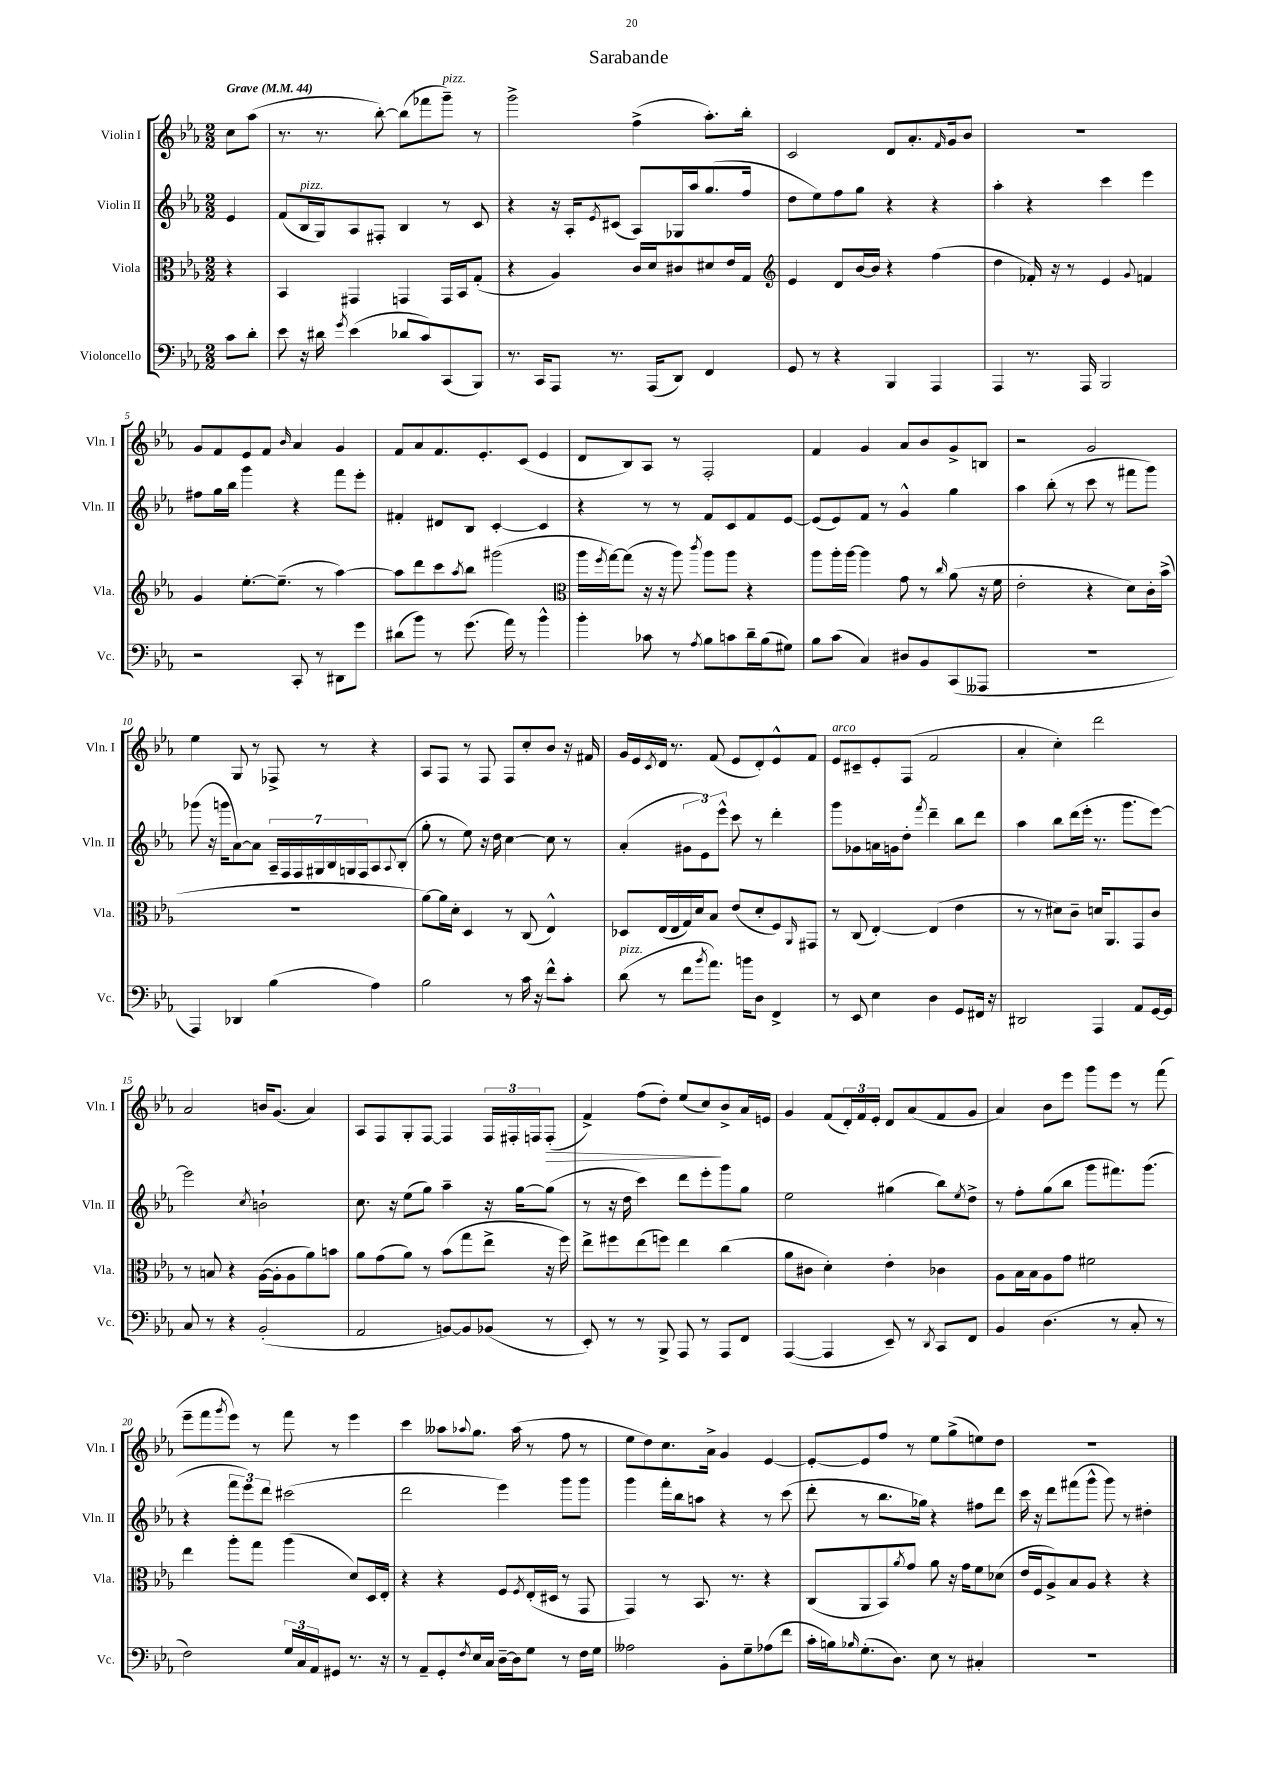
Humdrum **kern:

**kern	**kern	**kern	**kern	**dynam
*part4	*part3	*part2	*part1	*part1
*staff4	*staff3	*staff2	*staff1	*staff1
*I"Violoncello	*I"Viola	*I"Violin II	*I"Violin I	*
*I'Vc.	*I'Vla.	*I'Vln. II	*I'Vln. I	*
*clefF4	*clefC3	*clefG2	*clefG2	*
*k[b-e-a-]	*k[b-e-a-]	*k[b-e-a-]	*k[b-e-a-]	*
*M2/2	*M2/2	*M2/2	*M2/2	*
*MM44	*MM44	*MM44	*MM44	*
=	=	=	=	=
!	!	!	!LO:TX:a:B:t=Grave	!
8c\L	4r	4e-/	8cc\L	.
8d'\J	.	.	(8aa-\J	.
=1	=1	=1	=1	=1
8e-\	4BB-/	(8f/L	8.r	.
!	!	!LO:TX:a:i:t=pizz.	!	!
16r	.	16B-/L	.	.
16d#X\	.	16G/J)	8.r	.
8qg/	.	.	.	.
(4e-\	4GG#X/	8A-/	.	.
.	.	8F#X'/J	[8bb-'\)	.
8d-X/L	4GGn/	4B-/	(8bb-\L]	.
8c/)	.	.	8fff-X\	.
!	!	!	!LO:TX:a:i:t=pizz.	!
(8CC/	16GG/LL	8r	8ggg~\J)	.
.	16BB-/J	.	.	.
8BBB-/J)	(8G'/J	8c/	8r	.
=2	=2	=2	=2	=2
8.r	4r	4r	2ggg^\	.
16CC/KL	.	.	.	.
8AAA-/J	4A-/)	16r	.	.
.	.	16A-'/KL	.	.
.	.	8qe-/	.	.
8.r	.	(8c#X/J	.	.
.	16c/LL	8A-/L)	(4ff^\	.
(16AAA-/KL	16d/J	.	.	.
8DD/J)	8c#X/	16G-X/L	.	.
.	.	16aa-/J	.	.
4FF/	8d#X/	(8.gg/	8.aa-'\L)	.
.	16e-/L	.	.	.
.	16G/JJ	16ff/Jk	16bb-'\Jk	.
=3	=3	=3	=3	=3
*	*clefG2	*	*	*
8GG/	4e-/	8dd\L	2c/	.
8r	.	8ee-\)	.	.
4r	8d/L	8ff\	.	.
.	[16b-/L	8gg\J	.	.
.	16b-/JJ]	.	.	.
4BBB-/	4r	4r	8d/L	.
.	.	.	8.a-'/	.
4AAA-/	(4ff\	4r	.	.
.	.	.	16qqf/	.
.	.	.	16g/k	.
.	.	.	8b-/J	.
=4	=4	=4	=4	=4
4AAA-/	4dd\	4aa-'\	1r	.
8.r	16f-X'/)	4r	.	.
.	16r	.	.	.
.	8r	.	.	.
16AAA-/	.	.	.	.
2BBB-/	4e-/	4ccc\	.	.
.	8qqg/	.	.	.
.	4fn/	4eee-\	.	.
!!LO:LB:g=z
=5	=5	=5	=5	=5
2r	4g/	8ff#X\L	8g/L	.
.	.	16gg\L	8f/	.
.	.	16bb-\JJ	.	.
.	[8.ee-'\L	4ggg\	8e-/	.
.	.	.	8f/J	.
.	(8.ee-~\J]	.	.	.
.	.	.	16qqb-/	.
8CC'/	.	4r	4a-/	.
8r	8r	.	.	.
8DD#X\L	[4aa-\)	8fff\L	4g/	.
8g\J	.	8eee-'\J	.	.
=6	=6	=6	=6	=6
(8d#X\L	8aa-\L]	4f#X'/	8f/L	.
8b-\J)	8ddd\	.	8a-/	.
8r	8ccc\	8d#X/L	8.f/	.
.	8qaa-/	.	.	.
(8.g\	8bb-\J	8B-/J	.	.
.	.	.	8.e-'/	.
.	(2ggg#X\	[4c'/	.	.
16a-\)	.	.	.	.
8r	.	.	(8c/J	.
4b-^^\	.	4c/]	4e-/	.
=7	=7	=7	=7	=7
*	*clefC3	*	*	*
4b-'\	16aa-\LL	4r	8d/L	.
.	8qff/	.	.	.
.	[16gg\J)	.	.	.
.	(8gg\J]	.	8B-/)	.
8c-X\	16r	8r	8A-/J	.
.	16r	.	.	.
8r	8aa-\)	8r	8r	.
8qA-/	8qccc/	.	.	.
8B-\L	8aa-\L	8f/L	2F'/	.
8cn\	8aa-\J	8c/	.	.
16d~\L	4r	8f/	.	.
(16B-\J	.	.	.	.
8G#X\J)	.	[8e-/J	.	.
=8	=8	=8	=8	=8
8B-\L	8aa-\L	(8e-/L]	4f/	.
(8c\J	16aa-'\L	8e-/)	.	.
.	[16aa-\JJ	.	.	.
4C/)	4aa-\]	8f/J	4g/	.
.	.	8r	.	.
8D#X/L	8g\	4g^^/	8a-/L	.
8BB-/	8r	.	8b-/	.
.	16qqcc/	.	.	.
(8CC/	(8a-\	4gg\	8g^/	.
8AAA--X/J	16r	.	8Bn/J	.
.	16f\	.	.	.
=9	=9	=9	=9	=9
1r	2e-'\	4aa-\	2r	.
.	.	(8bb-'\	.	.
.	.	8r	.	.
.	4r	8ccc\	2g/	.
.	.	8r	.	.
.	8d\L)	8fff#X\L	.	.
.	16c'\L	8ggg\J)	.	.
.	(16b-^\JJ	.	.	.
!!LO:LB:g=z
=10	=10	=10	=10	=10
4AAA-/)	1r	(8ggg-X\	4ee-\	.
.	.	16r	.	.
.	.	16gggn\KL	.	.
4DD-X/	.	[8a-\)	8G/	.
.	.	8a-\J]	8r	.
(4B-\	.	28A-~/LL	8F-X^/	.
.	.	28F/	.	.
.	.	28F/	.	.
.	.	28G#X/	.	.
.	.	.	8r	.
.	.	28B-/	.	.
.	.	28Gn/	.	.
.	.	28F/J	.	.
4A-\)	.	8A-/	4r	.
.	.	8qqA-/	.	.
.	.	(8B-'/J	.	.
=11	=11	=11	=11	=11
2B-\	[8a-\L)	8gg'\	8A-/L	.
.	16a-\L]	8r	8F/J	.
.	16d'\JJ	.	.	.
.	4D/	8ee-\)	8r	.
.	.	16r	8F/	.
.	.	16dd\	.	.
8r	8r	[4cc\	8F/L	.
16c\	(8C/	.	8cc'/	.
16r	.	.	.	.
8f^^\L	4E-^^/)	8cc\]	8b-/J	.
8c'\J	.	8r	16r	.
.	.	.	16f#X/	.
=12	=12	=12	=12	=12
!LO:TX:a:i:t=pizz.	!	!	!	!
(8d\	8D-X/L	(4a-'/	16g/LL	.
.	.	.	16e-/	.
.	.	.	8qc/	.
8r	(16E-/L	.	16d/JJ	.
.	16E-/	.	8.r	.
8f\L	16G/)	12g#X\L	.	.
.	16d/J	.	.	.
.	.	12e-\)	.	.
8qb-/	.	.	.	.
8.a-\J)	8B-/J	.	(8f/	.
.	.	12eee-^^\J	.	.
.	(8e-/L	8ccc\	8e-/L	.
16bn\KL	.	.	.	.
8D\J	8d'/	8r	8d'/)	.
4FF^/	8F/)	4ddd'\	8e-^^/	.
.	16qqAA-/	.	.	.
.	8GG#X/J	.	8f/J	.
=13	=13	=13	=13	=13
!	!	!	!LO:TX:a:i:t=arco	!
8r	8r	8ggg\L	8e-/L	.
8EE-/	(8C/	8g-X\	8c#X~/	.
4E-\	[4E-'/)	16an\L	8e-'/	.
.	.	16gn\J	.	.
.	.	8dd'\J	(8F/J	.
.	.	8qfff/	.	.
4D\	(4E-/]	4ddd~\	2f/	.
8GG/L	4e-\	8bb-\L	.	.
16FF#X/Jk	.	8ddd\J	.	.
16r	.	.	.	.
=14	=14	=14	=14	=14
2DD#X/	8r	4aa-\	4a-'/	.
.	8r	.	.	.
.	8d#X\L)	8bb-\L	4cc'\)	.
.	8c~\J	(16ddd\L	.	.
.	.	16eee-'\JJ	.	.
4AAA-/	16dn/KL	8.r	2ddd\	.
.	8.AA-/	.	.	.
.	.	8.ggg\L	.	.
8AA-/L	8GG/	.	.	.
[16GG/L	8c/J	[8eee-\J)	.	.
16GG/JJ]	.	.	.	.
!!LO:LB:g=z
=15	=15	=15	=15	=15
8C/	8r	2eee-\]	2a-/	.
8r	8Bn/	.	.	.
4r	4r	.	.	.
.	.	8qcc/	.	.
(2BB-'/	([16A-\LL	2bn`\	16bn/KL	.
.	16A-'\J]	.	(8.g/J	.
.	8A-\	.	.	.
.	8a-\)	.	4a-/)	.
.	8bn\J	.	.	.
=16	=16	=16	=16	=16
2AA-/	8a-\L	8.cc\	8A-/L	.
.	(8g\	.	8F/	.
.	.	16r	.	.
.	8a-\J)	(8ee-\L	8G'/	.
.	8r	8gg\J)	[8F/J	.
[8BBn/L)	(8b-\L	4aa-~\	4F/]	.
8BB/]	8gg\	.	.	.
(8BB-X/J	8ee-^\J	16r	24F/LL	.
.	.	.	24F#X'/	.
.	.	[16gg\KL	.	.
.	.	.	24Fn/J	.
!	!	!	!	!LO:HP:b
8r	16r	(8gg\J]	(8F'/J	>
.	16ff\)	.	.	.
=17	=17	=17	=17	=17
8EE-'/)	8ee-^\L	8r	4f^/)	.
8r	8ff#X\	16r	.	.
.	.	16dd\	.	.
8r	(8ee-\	4ccc\)	(8ff\L	.
8BBB-^/	8ffn\J)	.	8dd'\J)	.
8AAA-/	4ee-\	8ddd\L	(8ee-/L	.
8r	.	8eee-'\	8cc/)	.
8AAA-/L	(4cc\	8ggg\	8b-^/	]
8FF/J	.	8gg\J	16a-/L	.
.	.	.	16en/JJ	.
=18	=18	=18	=18	=18
([4AAA-/	8a-\L	2ee-\	4g/	.
.	8c#X\J	.	.	.
4AAA-/]	4d'\)	.	(8f/L	.
.	.	.	24d'/L)	.
.	.	.	24f/	.
.	.	.	24e-'/JJ	.
8EE-~/)	4e-'\	(4gg#X\	8d/L	.
8r	.	.	(8a-/	.
8qDD/	.	.	.	.
8CC/L	4c-X\	8bb-\L)	8f/	.
.	.	8qee-/	.	.
8FF/J	.	8dd^\J	8g/J	.
=19	=19	=19	=19	=19
4BB-/	8A-\L	8r	4a-/)	.
.	16B-\L	8ff'\L	.	.
.	16B-\J	.	.	.
(4.D\	8A-\	(8gg\	8b-\L	.
.	8g\J	8bb-\J	8eee-\J	.
.	2f#X\	8ggg\L	8ggg\L	.
8r	.	8.fff#X\)	8eee-\J	.
8C'/	.	.	8r	.
.	.	(8.ggg\J	.	.
8r	.	.	(8fff\	.
!!LO:LB:g=z
=20	=20	=20	=20	=20
2F\)	4ee-\	4r	8eee-~\L	.
.	.	.	8fff\	.
.	.	.	8qggg/	.
.	8aa-'\L	12fff\L	8eee-\J)	.
.	.	12eee-\)	.	.
.	8gg\J	.	8r	.
.	.	12ddd\J	.	.
24G/LL	(4aa-\	(2ccc#X\	8fff\	.
24C/	.	.	.	.
24AA-/J	.	.	.	.
8GG#X/J	.	.	8r	.
8.r	8d/L)	.	4eee-\	.
.	16D/L	.	.	.
16r	16E-'/JJ	.	.	.
=21	=21	=21	=21	=21
8r	4r	2ddd\	4ccc\	.
8AA-~/L	.	.	.	.
8GG'/	4r	.	8aa--X\L	.
8qF/	.	.	8qqaa-X/	.
16E-/L	.	.	8.gg\J	.
16C/JJ	.	.	.	.
[16D~\LL	8F/L	4eee-\)	.	.
16D\J]	.	.	(16aa-\	.
.	8qF/	.	.	.
8G\J	(16E-'/L	.	8r	.
.	16D#X/JJ	.	.	.
8r	8r	8ggg\L	8ff\	.
16F\LL	8GG/	8ggg\J	8r	.
16G\JJ	.	.	.	.
=22	=22	=22	=22	=22
2A--X\	4GG/)	4ggg\	8ee-\L	.
.	.	.	8dd\)	.
.	8r	16fff'\LL	8.cc\	.
.	.	16bb-\J	.	.
.	8.BB-/	8aan\J	.	.
.	.	.	16a-^\Jk	.
8BB-'\L	.	4r	4g/	.
.	8.r	.	.	.
8G~\	.	.	.	.
(8A-X\	4r	8r	[4e-/	.
8f\J	.	(8ccc\	.	.
=23	=23	=23	=23	=23
16c'\LL	(8C/L	8ddd'\	8e-'/L_	.
16Bn\J)	.	.	.	.
16qqB-X/	.	.	.	.
(8.G'\	8AA-/	8r	8e-/]	.
.	8BB-/)	8.bb-\L	8ff/J	.
8.D\J)	.	.	.	.
.	8qa-/	.	.	.
.	8g/J	.	8r	.
.	.	16gg-X\Jk)	.	.
8E-\	8a-\	4r	8ee-\L	.
8r	16r	.	(8gg^\	.
.	16g\KL	.	.	.
4C#X'/	8f\	8ff#X\L	8een\)	.
.	(8d-X\J	8ddd\J	8dd\J	.
=24	=24	=24	=24	=24
1r	16e-/LL	16ccc\	1r	.
.	16F/J	16r	.	.
.	8A-^/)	8ddd\L	.	.
.	8B-/	(8fff#X\	.	.
.	8A-/J	8ggg^^\J	.	.
.	4r	8ggg\)	.	.
.	.	8r	.	.
.	4r	4dd#X'\	.	.
==	==	==	==	==
*-	*-	*-	*-	*-
